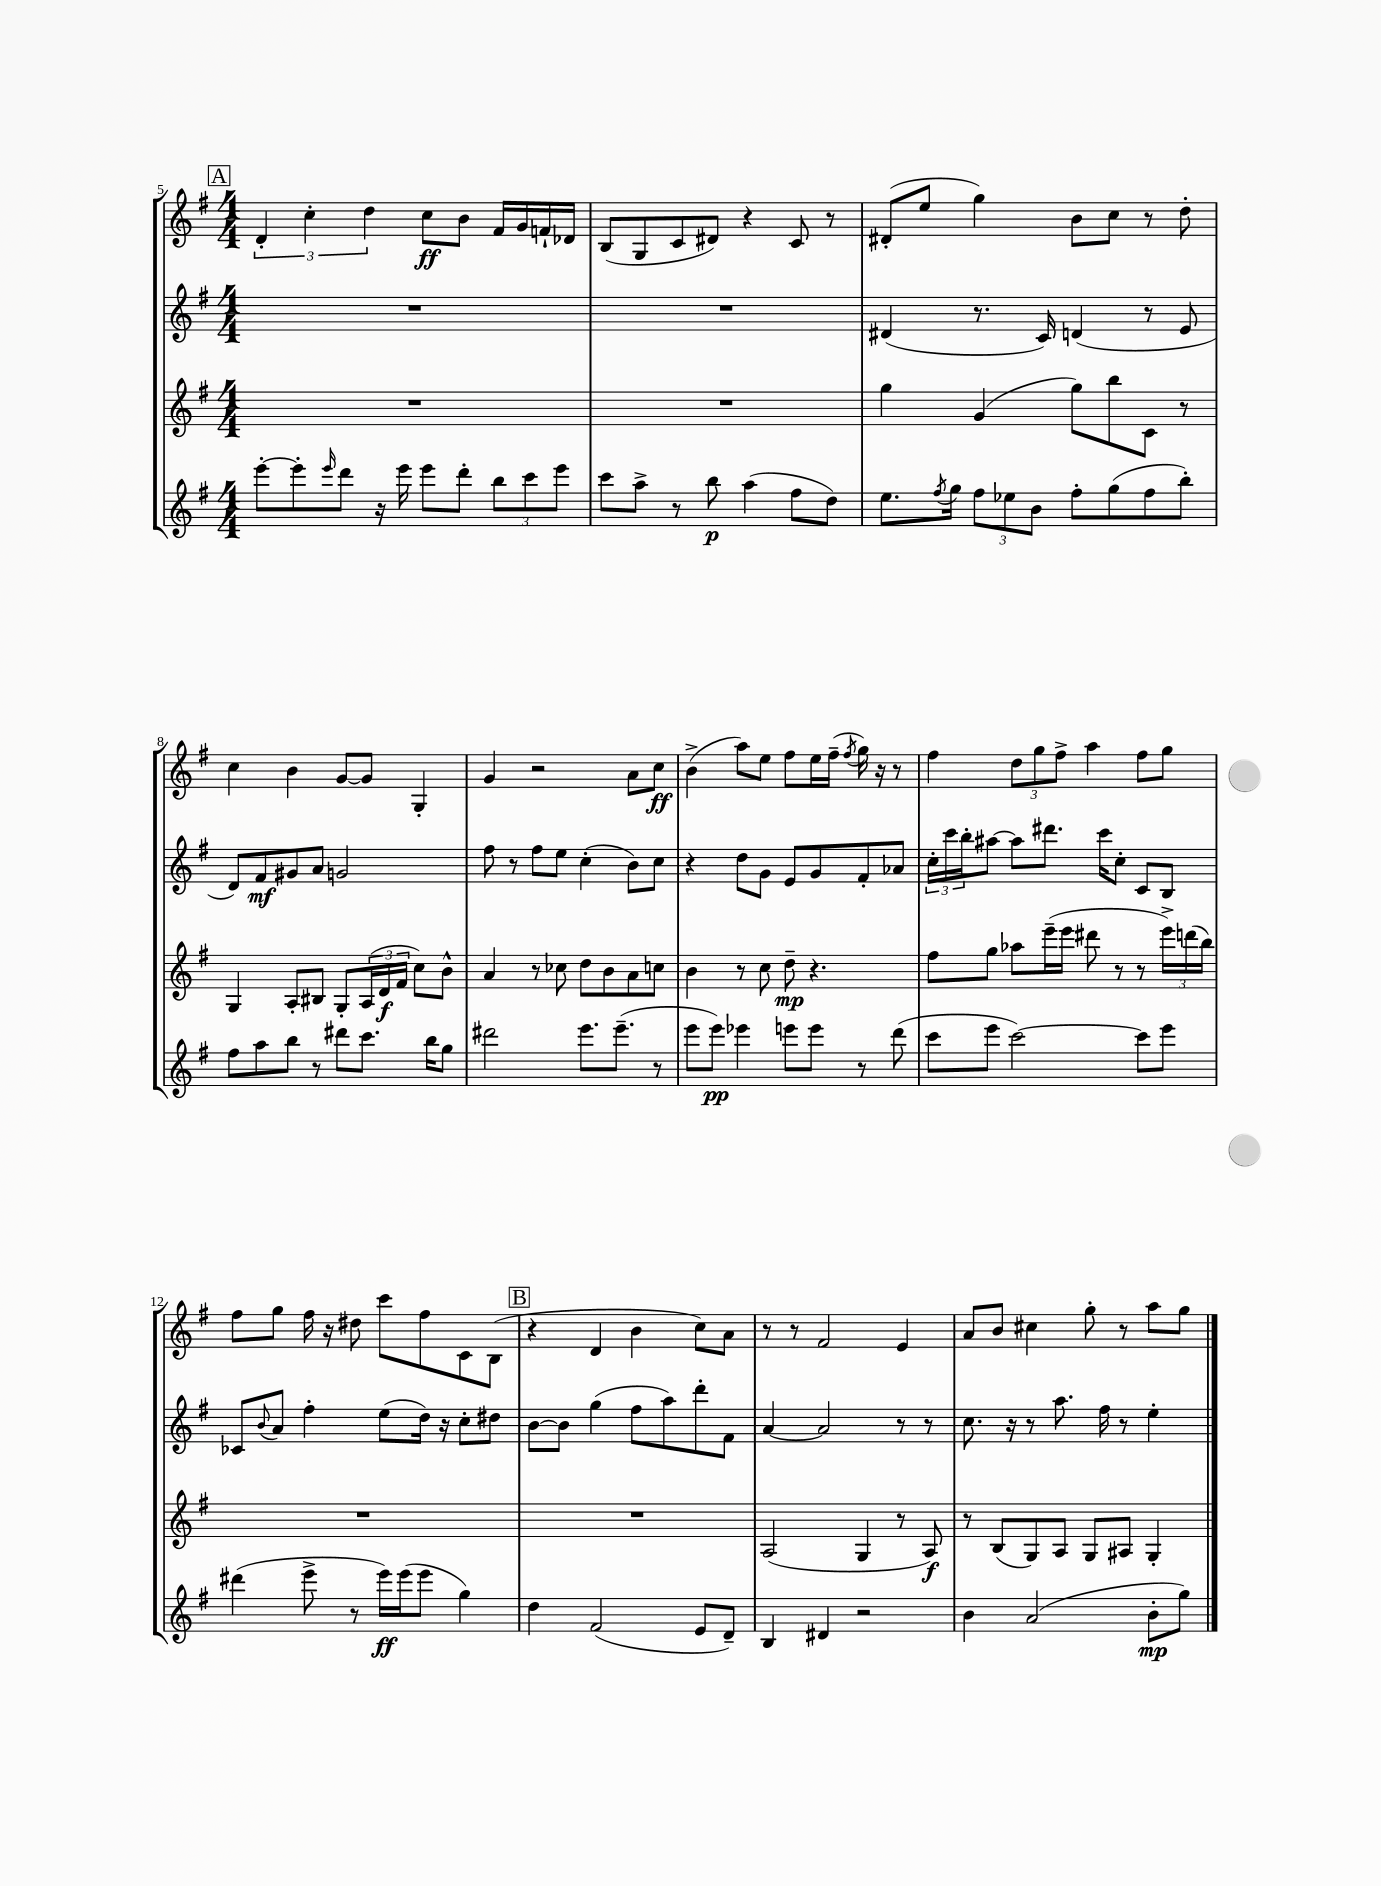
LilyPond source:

<<
\new StaffGroup <<
\new Staff = "s0" {
    \clef treble \key g \major \numericTimeSignature \time 4/4
    \mark \markup { \box "A" } \tuplet 3/2 { d'4-. c''4-. d''4 } c''8\ff b'8 fis'16 g'16 f'16-! des'16 |
    b8( g8 c'8 dis'8) r4 c'8 r8 |
    dis'8-.( e''8 g''4) b'8 c''8 r8 d''8-. |
    c''4 b'4 g'8~ g'8 g4-. |
    g'4 r2 a'8 c''8\ff |
    b'4->( a''8) e''8 fis''8 e''16 fis''16--( \acciaccatura { fis''8 } g''16) r16 r8 |
    fis''4 \tuplet 3/2 { d''8 g''8 fis''8-> } a''4 fis''8 g''8 |
    fis''8 g''8 fis''16 r16 dis''8 c'''8 fis''8 c'8 b8( |
    \mark \markup { \box "B" } r4 d'4 b'4 c''8) a'8 |
    r8 r8 fis'2 e'4 |
    a'8 b'8 cis''4 g''8-. r8 a''8 g''8 \bar "|." |
}
\new Staff = "s1" {
    \clef treble \key g \major \numericTimeSignature \time 4/4
    \mark \markup { \box "A" } R1 |
    R1 |
    dis'4( r8. c'16) d'4( r8 e'8 |
    d'8) fis'8\mf gis'8 a'8 g'2 |
    fis''8 r8 fis''8 e''8 c''4-.( b'8) c''8 |
    r4 d''8 g'8 e'8 g'8 fis'8-. aes'8 |
    \tuplet 3/2 { c''16-. c'''16 b''16-. } ais''8~ ais''8 dis'''8. c'''16 c''8-. c'8 b8 |
    ces'8 \appoggiatura { b'8 } a'8 fis''4-. e''8( d''16) r16 c''8-. dis''8 |
    \mark \markup { \box "B" } b'8~ b'8 g''4( fis''8 a''8) d'''8-. fis'8 |
    a'4~ a'2 r8 r8 |
    c''8. r16 r8 a''8. fis''16 r8 e''4-. \bar "|." |
}
\new Staff = "s2" {
    \clef treble \key g \major \numericTimeSignature \time 4/4
    \mark \markup { \box "A" } R1 |
    R1 |
    g''4 g'4( g''8) b''8 c'8 r8 |
    g4 a8-. bis8 g8-. \tuplet 3/2 { a16( d'16\f fis'16 } c''8) b'8-^ |
    a'4 r8 ces''8 d''8 b'8 a'8 c''8 |
    b'4 r8 c''8 d''8--\mp r4. |
    fis''8 g''8 aes''8 e'''16--( e'''16 dis'''8 r8 r8 \tuplet 3/2 { e'''16->) d'''16( b''16) } |
    R1 |
    \mark \markup { \box "B" } R1 |
    a2( g4 r8 a8\f) |
    r8 b8( g8) a8 g8 ais8 g4-. \bar "|." |
}
\new Staff = "s3" {
    \clef treble \key g \major \numericTimeSignature \time 4/4
    \mark \markup { \box "A" } e'''8~-. e'''8-. \grace { e'''16 } d'''8 r16 e'''16 e'''8 d'''8-. \tuplet 3/2 { b''8 c'''8 e'''8 } |
    c'''8 a''8-> r8 b''8\p a''4( fis''8 d''8) |
    e''8. \acciaccatura { fis''8 } g''16 \tuplet 3/2 { fis''8 ees''8 b'8 } fis''8-. g''8( fis''8 b''8-.) |
    fis''8 a''8 b''8 r8 dis'''8 c'''8. b''16 g''8 |
    dis'''2 e'''8. e'''8.--( r8 |
    e'''8 e'''8\pp) ees'''4 e'''8 e'''8 r8 d'''8( |
    c'''8 e'''8 c'''2~) c'''8 e'''8 |
    dis'''4( e'''8-> r8 e'''16\ff) e'''16( e'''8 g''4) |
    \mark \markup { \box "B" } d''4 fis'2( e'8 d'8--) |
    b4 dis'4 r2 |
    b'4 a'2( b'8-.\mp g''8) \bar "|." |
}
>>
>>
\layout { \context { \Score currentBarNumber = #5 } }
